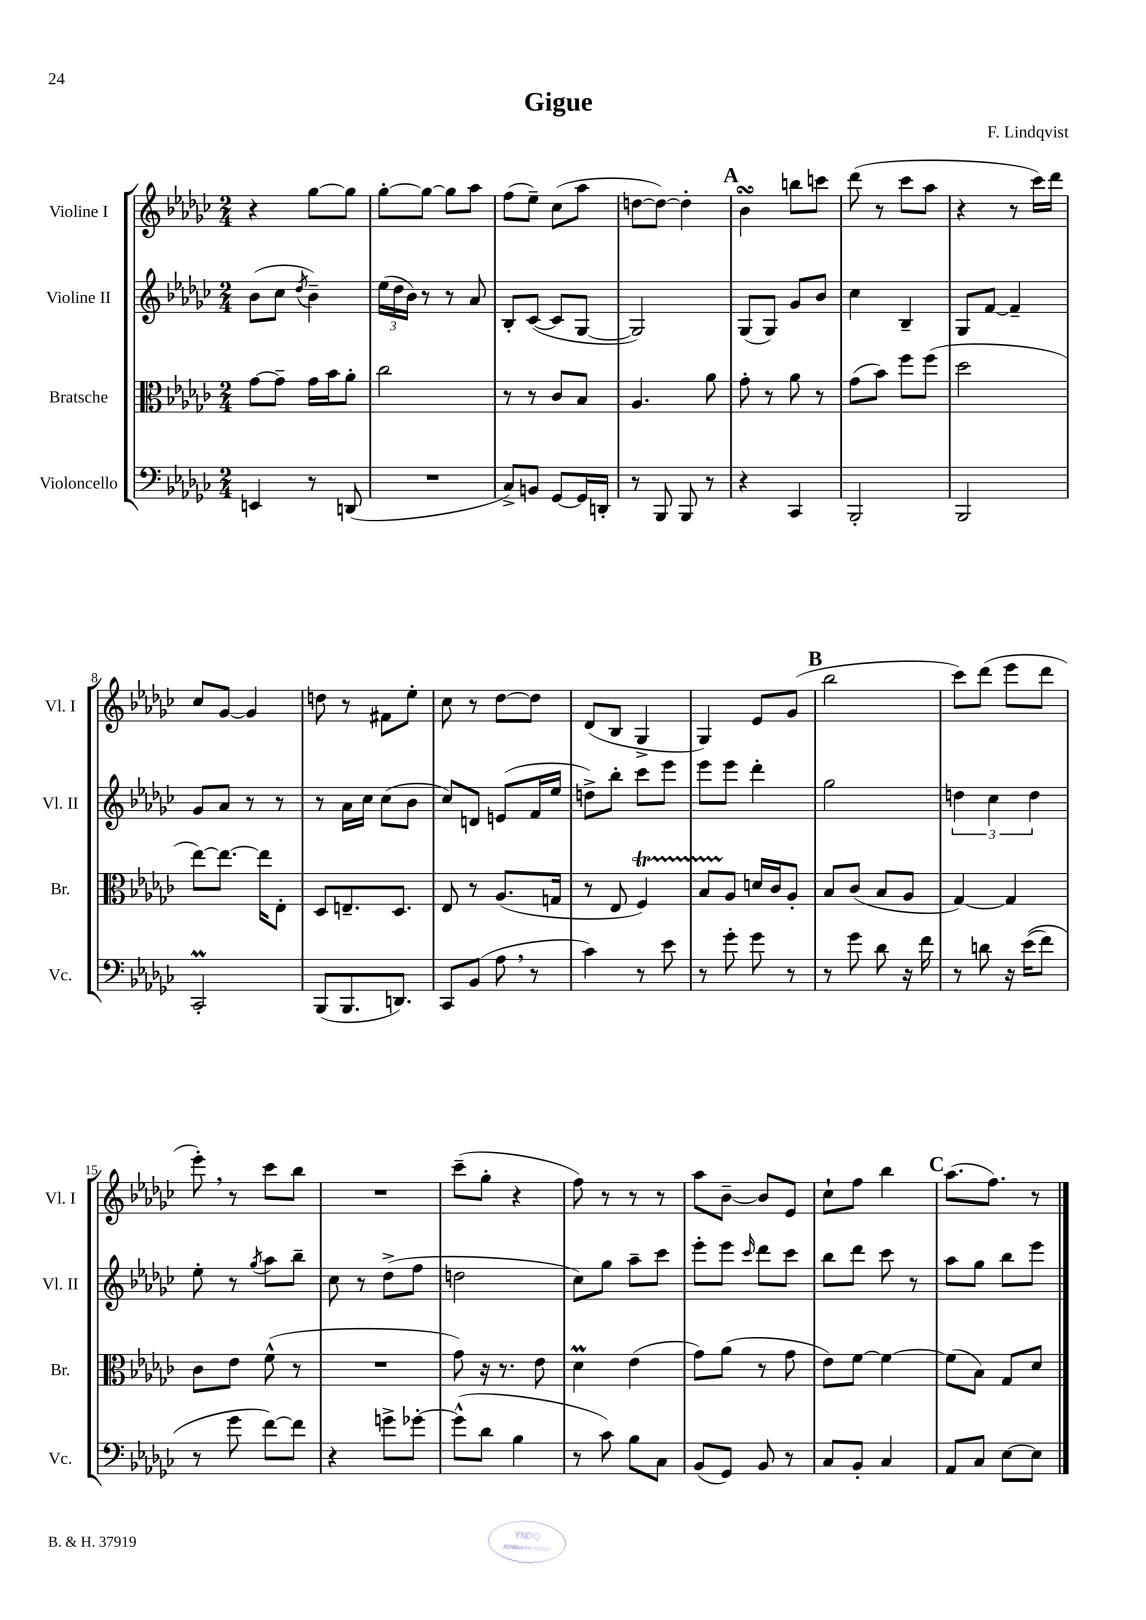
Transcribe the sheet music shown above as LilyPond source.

\header { title = "Gigue" composer = "F. Lindqvist" }
<<
\new StaffGroup <<
\new Staff = "s0" \with { instrumentName = "Violine I" shortInstrumentName = "Vl. I" } {
    \clef treble \key ges \major \numericTimeSignature \time 2/4
    r4 ges''8~ ges''8 |
    ges''8~-. ges''8~ ges''8 aes''8 |
    f''8( ees''8--) ces''8( aes''8 |
    d''8~ d''8~) d''4-. |
    \mark \markup { \bold "A" } bes'4\turn b''8 c'''8 |
    des'''8( r8 ces'''8 aes''8 |
    r4 r8 ces'''16) des'''16 |
    ces''8 ges'8~ ges'4 |
    d''8 r8 fis'8 ees''8-. |
    ces''8 r8 des''8~ des''8 |
    des'8( bes8 ges4-> |
    ges4) ees'8 ges'8( |
    \mark \markup { \bold "B" } bes''2 |
    ces'''8) des'''8( ees'''8 des'''8 |
    ees'''8-.) \breathe r8 ces'''8 bes''8 |
    R2 |
    ces'''8--( ges''8-. r4 |
    f''8) r8 r8 r8 |
    aes''8 bes'8~-- bes'8 ees'8 |
    ces''8-! f''8 bes''4 |
    \mark \markup { \bold "C" } aes''8.( f''8.) r8 \bar "|." |
}
\new Staff = "s1" \with { instrumentName = "Violine II" shortInstrumentName = "Vl. II" } {
    \clef treble \key ges \major \numericTimeSignature \time 2/4
    bes'8( ces''8 \acciaccatura { des''8 } bes'4--) |
    \tuplet 3/2 { ees''16( des''16 bes'16) } r8 r8 aes'8 |
    bes8-. ces'8~( ces'8 ges8~ |
    ges2) |
    \mark \markup { \bold "A" } ges8( ges8) ges'8 bes'8 |
    ces''4 bes4-- |
    ges8 f'8~ f'4-- |
    ges'8 aes'8 r8 r8 |
    r8 aes'16 ces''16 ces''8( bes'8 |
    ces''8) d'8 e'8( f'16 ees''16 |
    d''8->) bes''8-. ces'''8 ees'''8 |
    ees'''8 ees'''8 des'''4-. |
    \mark \markup { \bold "B" } ges''2 |
    \tuplet 3/2 { d''4 ces''4 d''4 } |
    ees''8-. r8 \acciaccatura { ges''8 } aes''8 bes''8-- |
    ces''8 r8 des''8->( f''8 |
    d''2 |
    ces''8) ges''8 aes''8-- ces'''8 |
    ees'''8-. ees'''8 \grace { ces'''16 } des'''8 ces'''8 |
    bes''8 des'''8 ces'''8 r8 |
    \mark \markup { \bold "C" } aes''8 ges''8 bes''8 ees'''8 \bar "|." |
}
\new Staff = "s2" \with { instrumentName = "Bratsche" shortInstrumentName = "Br." } {
    \clef alto \key ges \major \numericTimeSignature \time 2/4
    ges'8~ ges'8-- ges'16 bes'16 aes'8-. |
    ces''2 |
    r8 r8 ces'8 bes8 |
    aes4. aes'8 |
    \mark \markup { \bold "A" } ges'8-. r8 aes'8 r8 |
    ges'8( bes'8) f''8 f''8( |
    des''2 |
    ees''8~) ees''8.~ ees''16 ees8-. |
    des8 e8.-- des8. |
    ees8 r8 aes8.( g16 |
    r8 ees8 f4\startTrillSpan) |
    bes8 aes8\stopTrillSpan d'16 ces'16 aes8-. |
    \mark \markup { \bold "B" } bes8 ces'8( bes8 aes8 |
    ges4~) ges4 |
    ces'8 ees'8 f'8-^( r8 |
    R2 |
    ges'8) r16 r8. ees'8 |
    des'4\prall ees'4( |
    ges'8) aes'8( r8 ges'8 |
    ees'8) f'8~ f'4~ |
    \mark \markup { \bold "C" } f'8( bes8) ges8 des'8 \bar "|." |
}
\new Staff = "s3" \with { instrumentName = "Violoncello" shortInstrumentName = "Vc." } {
    \clef bass \key ges \major \numericTimeSignature \time 2/4
    e,4 r8 d,8( |
    R2 |
    ces8->) b,8 ges,8~ ges,16 d,16-. |
    r8 bes,,8 bes,,8 r8 |
    \mark \markup { \bold "A" } r4 ces,4 |
    bes,,2-. |
    bes,,2 |
    ces,2-.\prall |
    bes,,8( bes,,8. d,8.) |
    ces,8 bes,8( aes8 \breathe r8 |
    ces'4) r8 ees'8 |
    r8 ges'8-. ges'8 r8 |
    \mark \markup { \bold "B" } r8 ges'8 des'8 r16 f'16 |
    r8 d'8 r16 ees'16(\( f'8) |
    r8 ges'8 f'8~\) f'8 |
    r4 g'8-> ges'8~-. |
    ges'8-^( des'8 bes4 |
    r8 ces'8) bes8 ces8 |
    bes,8( ges,8) bes,8 r8 |
    ces8 bes,8-. ces4 |
    \mark \markup { \bold "C" } aes,8 ces8 ees8~ ees8 \bar "|." |
}
>>
>>
